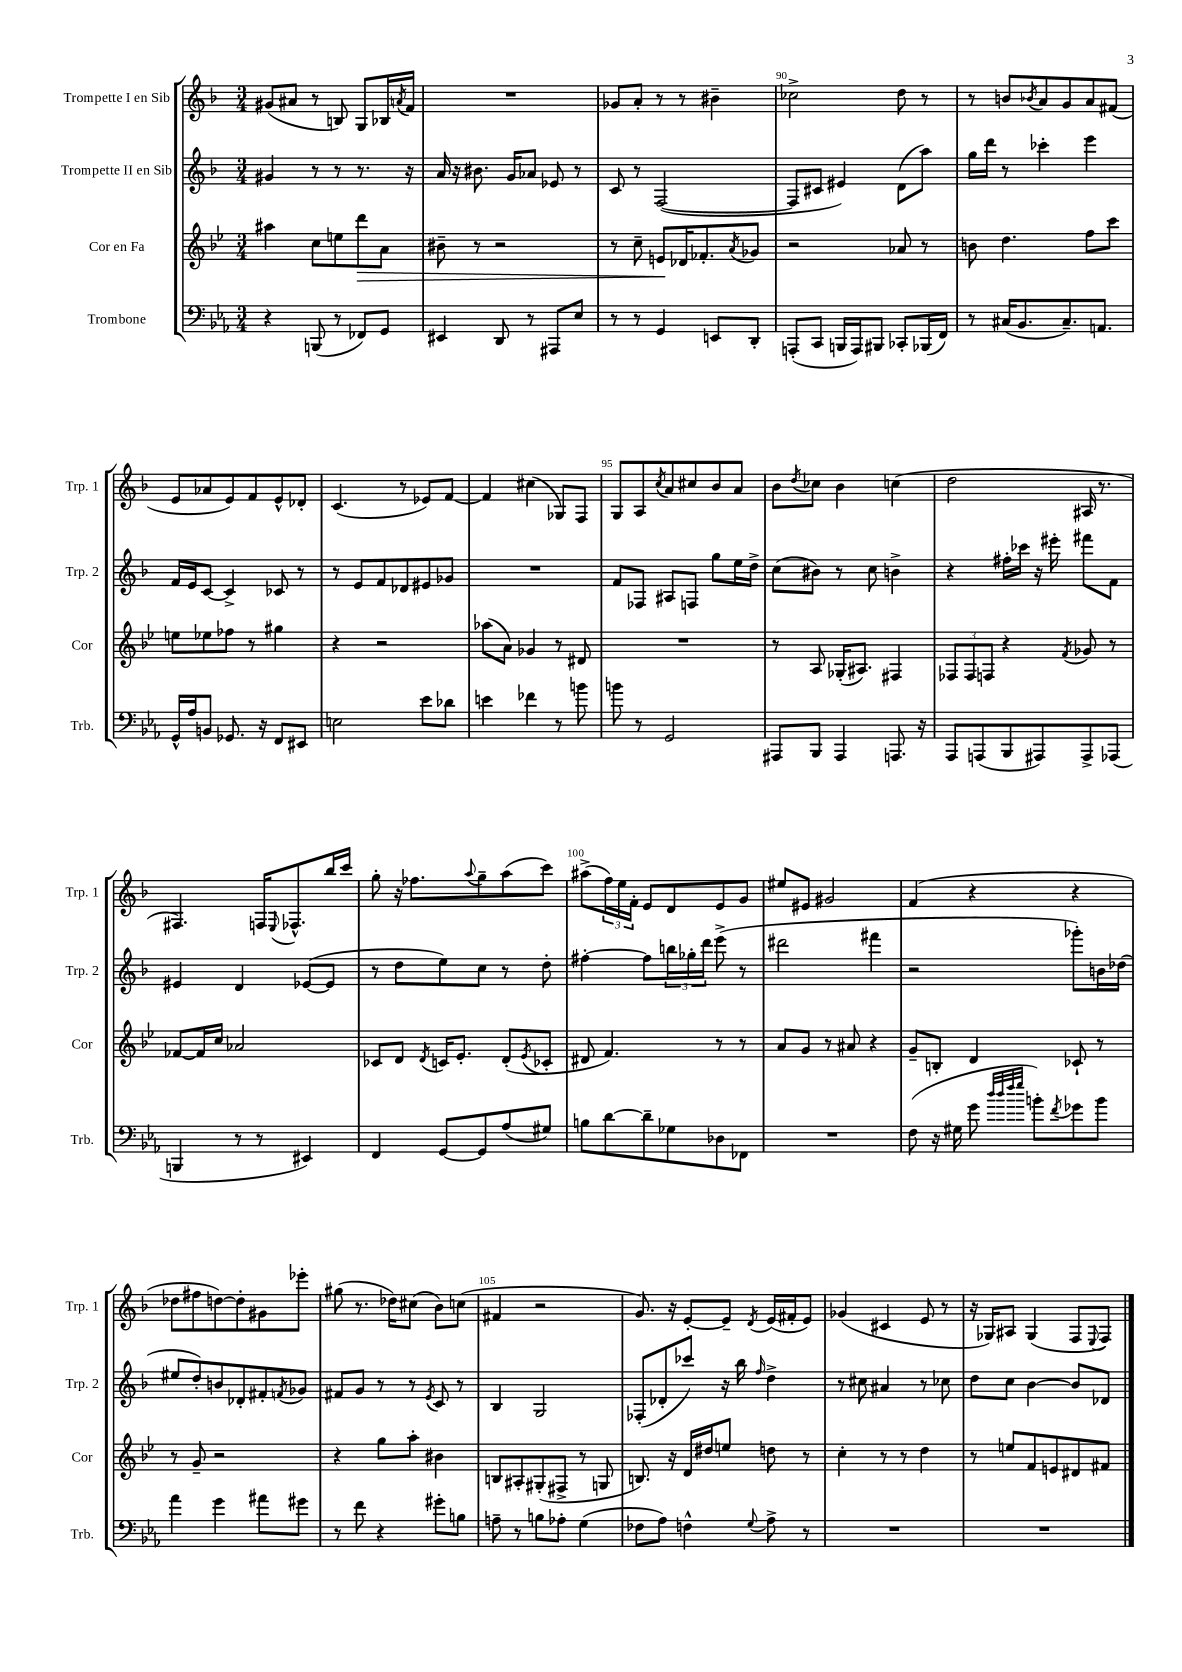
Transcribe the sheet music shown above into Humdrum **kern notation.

**kern	**kern	**dynam	**kern	**kern
*part4	*part3	*part3	*part2	*part1
*staff4	*staff3	*staff3	*staff2	*staff1
*I"Trombone	*I"Cor en Fa	*	*I"Trompette II en Sib	*I"Trompette I en Sib
*I'Trb.	*I'Cor	*	*I'Trp. 2	*I'Trp. 1
*clefF4	*clefG2	*	*clefG2	*clefG2
*k[b-e-a-]	*k[b-e-]	*	*k[b-]	*k[b-]
*M3/4	*M3/4	*	*M3/4	*M3/4
=87	=87	=87	=87	=87
4r	4aa#X\	.	4g#X/	(8g#X/L
.	.	.	.	8a#X/J
(8BBBn/	8cc\L	.	8r	8r
8r	8een\	.	8r	8Bn/)
!	!	!LO:HP:b	!	!
8FF-X/L)	8ddd\	>	8.r	8G/L
8GG/J	8a\J	.	.	16B-X/L
.	.	.	.	8qan/
.	.	.	16r	16f/JJ
=88	=88	=88	=88	=88
4EE#X/	8b#X~\	.	16a/	2.r
.	.	.	16r	.
.	8r	.	8.b#X\	.
8DD/	2r	.	.	.
.	.	.	16g/KL	.
8r	.	.	8a-X/J	.
8AAA#X/L	.	.	8e-X/	.
8E-/J	.	.	8r	.
=89	=89	=89	=89	=89
8r	8r	.	8c/	8g-X/L
8r	8cc~\	.	8r	8a'/J
4GG/	8en/L	.	([2F/	8r
.	16d-X/K	]	.	8r
.	8.f-X'/	.	.	.
8EEn/L	.	.	.	4b#X~\
.	8qa/	.	.	.
8DD'/J	8g-X/J	.	.	.
=90	=90	=90	=90	=90
(8AAAn'/L	2r	.	8F/L]	2cc-X^\
8CC/J	.	.	8c#X/J	.
16BBBn/LL	.	.	4e#X/)	.
16AAA/J)	.	.	.	.
8BBB#X/J	.	.	.	.
8CC-X'/L	8a-X/	.	(8d\L	8dd\
(16BBB-X/L	8r	.	8aa\J)	8r
16FF/JJ)	.	.	.	.
=91	=91	=91	=91	=91
8r	8bn\	.	16gg\LL	8r
.	.	.	16ddd\JJ	.
(16C#X/KL	4.dd\	.	8r	8bn/L
8.BB-/	.	.	.	.
.	.	.	.	8qb-X/
.	.	.	4ccc-X'\	8a/
8.C#~/)	.	.	.	8g/
.	8ff\L	.	4eee\	8a/
8.AAn/J	.	.	.	.
.	8ccc\J	.	.	(8f#X/J
!!LO:LB:g=z
=92	=92	=92	=92	=92
16GG^^/LL	8een\L	.	16f/LL	8e/L
16A-/J	.	.	16e/J	.
8BBn/J	8ee-X\	.	[8c/J	8a-X/
8.GG-X/	8ff-X\J	.	4c^/]	8e/)
.	8r	.	.	8f/
16r	.	.	.	.
8FF/L	4gg#X\	.	8c-X/	8e^^/
8EE#X/J	.	.	8r	8d-X'/J
=93	=93	=93	=93	=93
2En\	4r	.	8r	(4.c/
.	.	.	8e/L	.
.	2r	.	8f/	.
.	.	.	8d-X/	8r
8e-\L	.	.	8e#X/	8e-X/L)
8d-X\J	.	.	8g-X/J	[8f/J
=94	=94	=94	=94	=94
4en\	(8aa-X\L	.	2.r	4f/]
.	8a\J)	.	.	.
4f-X\	4g-X/	.	.	(4cc#X\
8r	8r	.	.	8G-X/L)
8bn\	8d#X/	.	.	8F/J
=95	=95	=95	=95	=95
8bn\	2.r	.	8f/L	8G/L
8r	.	.	8F-X/J	8A/
.	.	.	.	8qcc/
2GG/	.	.	8A#X/L	8a/
.	.	.	8Fn/J	8cc#X/
.	.	.	8gg\L	8b-/
.	.	.	16ee\L	8a/J
.	.	.	16dd^\JJ	.
=96	=96	=96	=96	=96
8AAA#X/L	8r	.	(8cc\L	8b-\L
.	.	.	.	8qdd/
8BBB-/J	8A/	.	8b#X\J)	8cc-X\J
4AAA#/	(16G-X'/KL	.	8r	4b-\
.	8.A#X/J)	.	.	.
.	.	.	8cc\	.
8.AAAn/	4F#X/	.	4bn^\	(4ccn\
16r	.	.	.	.
=97	=97	=97	=97	=97
8AAA-/L	12F-X/L	.	4r	2dd\
.	12F-/	.	.	.
(8AAAn/	.	.	.	.
.	12Fn/J	.	.	.
8BBB-/	4r	.	16ff#X'\LL	.
.	.	.	16ccc-X\JJ	.
8AAA#X/)	.	.	16r	.
.	.	.	16eee#X'\	.
.	8qf/	.	.	.
8AAA#^/	8g-X/	.	8fff#X\L	16A#X/
.	.	.	.	8.r
(8AAA-X/J	8r	.	8f\J	.
!!LO:LB:g=z
=98	=98	=98	=98	=98
4BBBn/	[8f-X/L	.	4e#X/	4.F#X/)
.	16f-/L]	.	.	.
.	16cc/JJ	.	.	.
8r	2a-X/	.	4d/	.
8r	.	.	.	16Fn/KL
.	.	.	.	8qqE/
.	.	.	.	8.F-X^^/
4EE#X/)	.	.	([8e-X/L	.
.	.	.	8e-/J]	16bb-/L
.	.	.	.	16ccc/JJ
=99	=99	=99	=99	=99
4FF/	8c-X/L	.	8r	8gg'\
.	8d/J	.	8dd\L	16r
.	.	.	.	8.ff-X\L
.	8qd/	.	.	.
[8GG/L	16cn/KL	.	8ee\)	.
.	8.e-'/J	.	.	.
.	.	.	.	8qqaa/
8GG/]	.	.	8cc\J	8gg~\
(8A-/	(8d'/L	.	8r	(8aa\
.	8qe-/	.	.	.
8G#X/J)	8c-X'/J	.	8dd'\	8ccc\J)
=100	=100	=100	=100	=100
8Bn\L	8d#X/	.	[4ff#X'\	(8aa#X^\L
[8d\	4.f/)	.	.	24ff\L)
.	.	.	.	24ee\
.	.	.	.	24f'\JJ
8d~\]	.	.	8ff#\L]	8e/L
8G-X\	.	.	24bbn\L	8d/
.	.	.	24gg-X'\	.
.	.	.	24ddd\JJ	.
8D-X\	8r	.	(8eee^\	8e/
8FF-X\J	8r	.	8r	8g/J
=101	=101	=101	=101	=101
2.r	8a/L	.	2ddd#X\	8ee#X/L
.	8g/J	.	.	8e#X/J
.	8r	.	.	2g#X/
.	8a#X/	.	.	.
.	4r	.	4fff#X\	.
=102	=102	=102	=102	=102
(8F\	8g~/L	.	2r	(4f/
16r	8Bn'/J	.	.	.
16G#X\	.	.	.	.
8g\	4d/	.	.	4r
32qqdd/LLL	.	.	.	.
32qqdd/	.	.	.	.
32qqff/	.	.	.	.
32qqgg/JJJ	.	.	.	.
8bn'\L)	.	.	.	.
8qf/	.	.	.	.
8g-X\	8c-X`/	.	8ggg-X'\L)	4r
8b\J	8r	.	16bn\L	.
.	.	.	(16dd-X\JJ	.
!!LO:LB:g=z
=103	=103	=103	=103	=103
4a-\	8r	.	8ee#X/L	8dd-X\L
.	8g~/	.	8dd'/)	8ff#X\
4g\	2r	.	8bn/	[8ddn\)
.	.	.	8d-X'/	8dd'\]
8a#X\L	.	.	8f#X'/	8g#X\
.	.	.	8qfn/	.
8g#X\J	.	.	8g-X/J	8eee-X'\J
=104	=104	=104	=104	=104
8r	4r	.	8f#X/L	(8gg#X\
8f\	.	.	8g/J	8.r
4r	8gg\L	.	8r	.
.	.	.	.	16dd-X\KL)
.	8aa'\J	.	8r	(8cc#X\J
.	.	.	8qe/	.
8g#X'\L	4b#X\	.	8c/	8b-\L)
8Bn\J	.	.	8r	(8ccn\J
=105	=105	=105	=105	=105
8An~\	8Bn/L	.	4B-/	4f#X/
8r	8A#X'/	.	.	.
8Bn\L	(8G#X'/	.	2G/	2r
8A-X'\J	8F#X^/J	.	.	.
(4G\	8r	.	.	.
.	8Gn/	.	.	.
=106	=106	=106	=106	=106
8F-X\L	8.Bn/)	.	(8F-X'/L	8.g/)
8A-\J)	.	.	8d-X'/	.
.	16r	.	.	16r
4Fn^^\	16d/LL	.	8ccc-X/J)	[8e'/L
.	16dd#X/J	.	.	.
.	8een/J	.	16r	8e~/J]
.	.	.	16bb-\	.
8qqG/	.	.	16qqff/	8qd/
8A-^\	8ddn\	.	4dd^\	(16e/LL
.	.	.	.	16f#X'/J
8r	8r	.	.	8e/J)
=107	=107	=107	=107	=107
2.r	4cc'\	.	8r	(4g-X/
.	.	.	8cc#X\	.
.	8r	.	4a#X/	4c#X/
.	8r	.	.	.
.	4dd\	.	8r	8e/
.	.	.	8cc-X\	8r
=108	=108	=108	=108	=108
2.r	8r	.	8dd\L	16r
.	.	.	.	16G-X/KL)
.	8een/L	.	8cc\J	8A#X/J
.	8f/	.	[4b-\	(4G-/
.	8en/	.	.	.
.	8d#X/	.	8b-/L]	8F/L
.	.	.	.	8qqE/
.	8f#X/J	.	8d-X/J	8F/J)
==	==	==	==	==
*-	*-	*-	*-	*-
